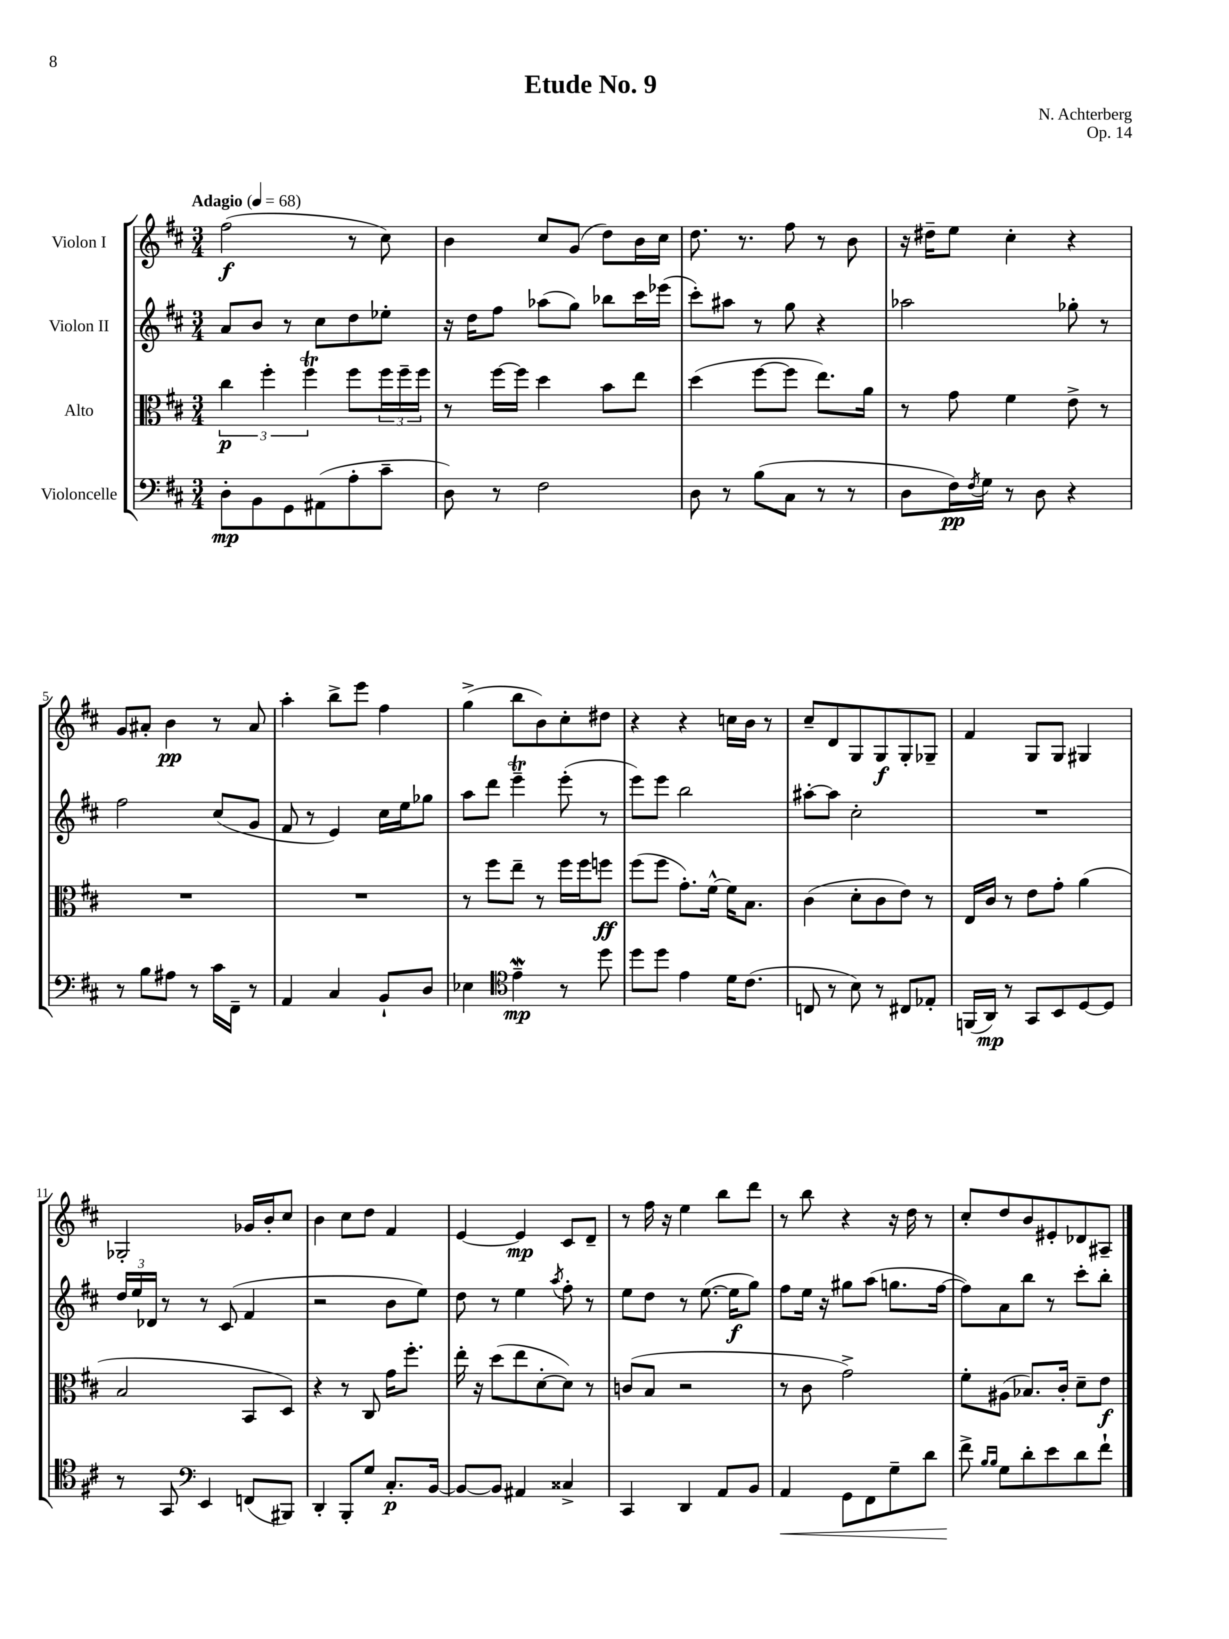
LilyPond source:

\header { title = "Etude No. 9" composer = "N. Achterberg" opus = "Op. 14" }
<<
\new StaffGroup <<
\new Staff = "s0" \with { instrumentName = "Violon I" } {
    \clef treble \key d \major \numericTimeSignature \time 3/4 \tempo "Adagio" 4 = 68
    fis''2\f( r8 cis''8) |
    b'4 cis''8 g'8( d''8) b'16 cis''16 |
    d''8. r8. fis''8 r8 b'8 |
    r16 dis''16-- e''8 cis''4-. r4 |
    g'8 ais'8-. b'4\pp r8 ais'8 |
    a''4-. b''8-> e'''8 fis''4 |
    g''4->( b''8 b'8) cis''8-. dis''8 |
    r4 r4 c''16 b'16 r8 |
    cis''8-- d'8 g8 g8\f g8-. ges8-- |
    fis'4 g8 g8 gis4 |
    ges2-. ges'16 b'16-. cis''8 |
    b'4 cis''8 d''8 fis'4 |
    e'4~ e'4\mp cis'8 d'8-- |
    r8 fis''16 r16 e''4 b''8 d'''8 |
    r8 b''8 r4 r16 d''16 r8 |
    cis''8-. d''8 b'8 eis'8-. des'8 ais8-- \bar "|." |
}
\new Staff = "s1" \with { instrumentName = "Violon II" } {
    \clef treble \key d \major \numericTimeSignature \time 3/4
    a'8 b'8 r8 cis''8 d''8 ees''8-. |
    r16 d''16 fis''8 aes''8( g''8) bes''8 cis'''16 ees'''16( |
    cis'''8-.) ais''8 r8 g''8 r4 |
    aes''2 ges''8-. r8 |
    fis''2 cis''8( g'8 |
    fis'8 r8 e'4) cis''16 e''16 ges''8 |
    a''8 d'''8 e'''4--\trill e'''8-.( r8 |
    e'''8) e'''8 b''2 |
    ais''8~-. ais''8 cis''2-. |
    R2. |
    \tuplet 3/2 { d''16 e''16 des'16 } r8 r8 cis'8( fis'4 |
    r2 b'8 e''8) |
    d''8 r8 e''4 \acciaccatura { a''8 } fis''8-. r8 |
    e''8 d''8 r8 e''8.~( e''16\f g''8) |
    fis''8 e''16 r16 gis''8 a''8( g''8. fis''16~ |
    fis''8) a'8 b''8 r8 cis'''8-. b''8-. \bar "|." |
}
\new Staff = "s2" \with { instrumentName = "Alto" } {
    \clef alto \key d \major \numericTimeSignature \time 3/4
    \tuplet 3/2 { cis''4\p fis''4-. fis''4\trill } fis''8 \tuplet 3/2 { fis''16 fis''16-- fis''16 } |
    r8 fis''16~ fis''16 d''4 b'8 e''8 |
    d''4( fis''8~ fis''8 e''8.) a'16 |
    r8 g'8 fis'4 e'8-> r8 |
    R2. |
    R2. |
    r8 fis''8 e''8-- r8 fis''16 fis''16 f''8\ff |
    fis''8( fis''8 g'8.-.) fis'16~-^ fis'16 b8. |
    cis'4( d'8-. cis'8 e'8) r8 |
    e16 cis'16 r8 e'8 g'8-. a'4( |
    b2 b,8 d8) |
    r4 r8 cis8 g'16 fis''8.-. |
    e''16-. r16 d''8( e''8 d'8~-. d'8) r8 |
    c'8( b8 r2 |
    r8 cis'8 g'2->) |
    fis'8-. ais8( bes8.) cis'16-. d'8-- e'8\f \bar "|." |
}
\new Staff = "s3" \with { instrumentName = "Violoncelle" } {
    \clef bass \key d \major \numericTimeSignature \time 3/4
    d8-.\mp b,8 g,8 ais,8( a8-. cis'8-- |
    d8) r8 fis2 |
    d8 r8 b8( cis8 r8 r8 |
    d8 fis16\pp) \acciaccatura { fis8 } g16 r8 d8 r4 |
    r8 b8 ais8 r8 cis'16 fis,16-- r8 |
    a,4 cis4 b,8-! d8 |
    ees4 \clef tenor e'4--\mordent\mp r8 d''8 |
    d''8 d''8 e'4 d'16 cis'8.( |
    c8 r8 b8) r8 cis8 ees8-. |
    f,16( a,16\mp) r8 g,8 b,8 d8~ d8 |
    r8 g,8 \clef bass e,4 f,8( bis,,8) |
    d,4-. b,,8-. g8 cis8.-.\p b,16~ |
    b,8~ b,8 ais,4 cisis4-> |
    cis,4 d,4 a,8 b,8 |
    a,4\< g,8 fis,8 g8-- d'8 |
    fis'8->\! \grace { b16 b16 } g8 d'8-. e'8 d'8 fis'8-! \bar "|." |
}
>>
>>
